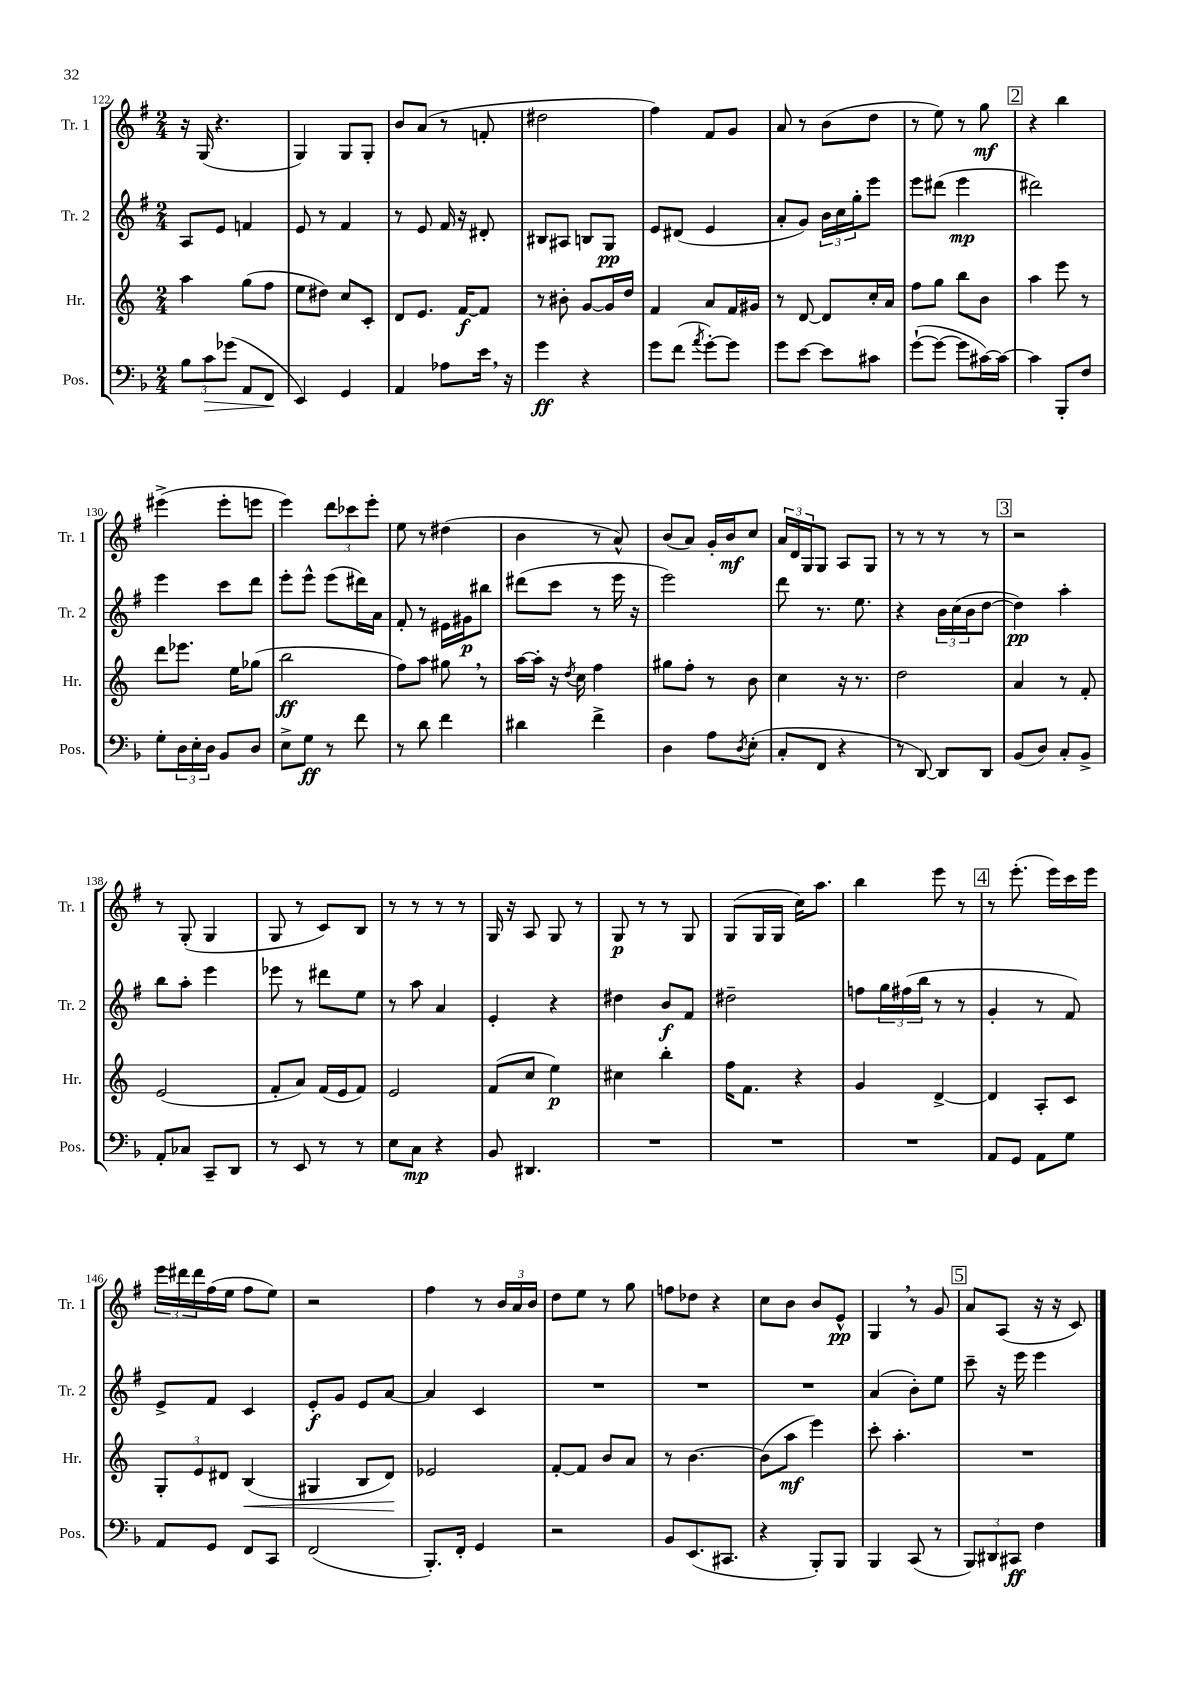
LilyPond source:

<<
\new StaffGroup <<
\new Staff = "s0" \with { instrumentName = "Tr. 1" shortInstrumentName = "Tr. 1" } {
    \clef treble \key g \major \numericTimeSignature \time 2/4
    r16 g16( r4. |
    g4) g8 g8-. |
    b'8 a'8( r8 f'8-. |
    dis''2 |
    fis''4) fis'8 g'8 |
    a'8 r8 b'8( d''8 |
    r8 e''8) r8 g''8\mf |
    \mark \markup { \box "2" } r4 b''4 |
    eis'''4->( eis'''8-. e'''8 |
    e'''4) \tuplet 3/2 { d'''8 ces'''8 e'''8-. } |
    e''8 r8 dis''4( |
    b'4 r8 a'8-^) |
    b'8( a'8) g'16-. b'16\mf c''8 |
    \tuplet 3/2 { a'16 d'16 g16 } g8 a8 g8 |
    r8 r8 r8 r8 |
    \mark \markup { \box "3" } r2 |
    r8 g8-.( g4 |
    g8 r8 c'8) b8 |
    r8 r8 r8 r8 |
    g16 r16 a8 g8 r8 |
    g8\p r8 r8 g8 |
    g8( g16 g16 c''16) a''8. |
    b''4 e'''8 r8 |
    \mark \markup { \box "4" } r8 e'''8.-.( e'''16) c'''16 e'''16 |
    \tuplet 3/2 { e'''16 dis'''16 dis'''16 } fis''16( e''16 fis''8 e''8) |
    r2 |
    fis''4 r8 \tuplet 3/2 { b'16 a'16 b'16 } |
    d''8 e''8 r8 g''8 |
    f''8 des''8 r4 |
    c''8 b'8 b'8 e'8-^\pp |
    g4 \breathe r8 g'8 |
    \mark \markup { \box "5" } a'8 a8( r16 r16 c'8) \bar "|." |
}
\new Staff = "s1" \with { instrumentName = "Tr. 2" shortInstrumentName = "Tr. 2" } {
    \clef treble \key g \major \numericTimeSignature \time 2/4
    a8 e'8 f'4 |
    e'8 r8 fis'4 |
    r8 e'8 fis'16 r16 dis'8-. |
    bis8 ais8 b8 g8\pp |
    e'8 dis'8( e'4 |
    a'8-. g'8) \tuplet 3/2 { b'16 c''16 g''16-. } e'''8 |
    e'''8 dis'''8( e'''4\mp |
    \mark \markup { \box "2" } dis'''2) |
    e'''4 c'''8 d'''8 |
    e'''8-. e'''8-^ e'''8( dis'''16) a'16 |
    fis'8-. r8 eis'16 gis'16\p bis''8 |
    dis'''8( c'''8 r8 e'''16 r16 |
    e'''2) |
    d'''8 r8. e''8. |
    r4 \tuplet 3/2 { b'16 c''16( b'16 } d''8~ |
    \mark \markup { \box "3" } d''4\pp) a''4-. |
    b''8 a''8-. e'''4 |
    ees'''8 r8 dis'''8 e''8 |
    r8 a''8 a'4 |
    e'4-. r4 |
    dis''4 b'8\f fis'8 |
    dis''2-- |
    f''8 \tuplet 3/2 { g''16 fis''16( b''16 } r8 r8 |
    \mark \markup { \box "4" } g'4-. r8 fis'8) |
    e'8-> fis'8 c'4 |
    e'8-.\f g'8 e'8 a'8~ |
    a'4 c'4 |
    R2 |
    R2 |
    R2 |
    a'4( b'8-.) e''8 |
    \mark \markup { \box "5" } c'''8-- r16 e'''16 e'''4 \bar "|." |
}
\new Staff = "s2" \with { instrumentName = "Hr." shortInstrumentName = "Hr." } {
    \clef treble \key c \major \numericTimeSignature \time 2/4
    a''4 g''8( f''8 |
    e''8 dis''8) c''8 c'8-. |
    d'8 e'8. f'16~\f f'8 |
    r8 bis'8-. g'8~ g'16 d''16 |
    f'4 a'8 f'16 gis'16 |
    r8 d'8~ d'8 c''16-. a'16 |
    f''8 g''8 b''8 b'8 |
    \mark \markup { \box "2" } a''4 e'''8 r8 |
    d'''8 ees'''8. e''16 ges''8( |
    b''2\ff |
    f''8) a''8 gis''8 \breathe r8 |
    a''16~ a''16-. r16 \acciaccatura { d''8 } c''16 f''4 |
    gis''8 f''8-. r8 b'8 |
    c''4 r16 r8. |
    d''2 |
    \mark \markup { \box "3" } a'4 r8 f'8-. |
    e'2( |
    f'8-. a'8) f'16( e'16 f'8) |
    e'2 |
    f'8( c''8 e''4\p) |
    cis''4 b''4-. |
    f''16 f'8. r4 |
    g'4 d'4~-> |
    \mark \markup { \box "4" } d'4 a8-. c'8 |
    \tuplet 3/2 { g8-. e'8 dis'8 } b4\<( |
    gis4 b8 d'8\!) |
    ees'2 |
    f'8~-. f'8 b'8 a'8 |
    r8 b'4.~ |
    b'8( a''8\mf e'''4) |
    c'''8-. a''4.-. |
    \mark \markup { \box "5" } R2 \bar "|." |
}
\new Staff = "s3" \with { instrumentName = "Pos." shortInstrumentName = "Pos." } {
    \clef bass \key f \major \numericTimeSignature \time 2/4
    \tuplet 3/2 { bes8 c'8\> ges'8( } a,8 f,8\! |
    e,4) g,4 |
    a,4 aes8 e'16 \breathe r16 |
    g'4\ff r4 |
    g'8 f'8( \acciaccatura { a'8 } g'8~-.) g'8 |
    g'8 e'8~ e'8 cis'8 |
    g'8~-!( g'8~ g'8 cis'16~) cis'16~ |
    \mark \markup { \box "2" } cis'4 bes,,8-. f8 |
    g8-. \tuplet 3/2 { d16 e16-. d16 } bes,8 d8 |
    e8-> g8\ff r8 f'8 |
    r8 d'8 f'4 |
    dis'4 f'4-> |
    d4 a8 \acciaccatura { d8 } e8-.( |
    c8-. f,8 r4 |
    r8 d,8~) d,8 d,8 |
    \mark \markup { \box "3" } bes,8( d8) c8-. bes,8-> |
    a,8-. ces8 c,8-- d,8 |
    r8 e,8 r8 r8 |
    e8 c8\mp r4 |
    bes,8 dis,4. |
    R2 |
    R2 |
    R2 |
    \mark \markup { \box "4" } a,8 g,8 a,8 g8 |
    a,8 g,8 f,8 c,8 |
    f,2( |
    bes,,8.-.) f,16-. g,4 |
    r2 |
    bes,8 e,8.( cis,8. |
    r4 bes,,8-.) bes,,8 |
    bes,,4 c,8( r8 |
    \mark \markup { \box "5" } \tuplet 3/2 { bes,,8) dis,8 cis,8\ff } f4 \bar "|." |
}
>>
>>
\layout { \context { \Score currentBarNumber = #122 } }
